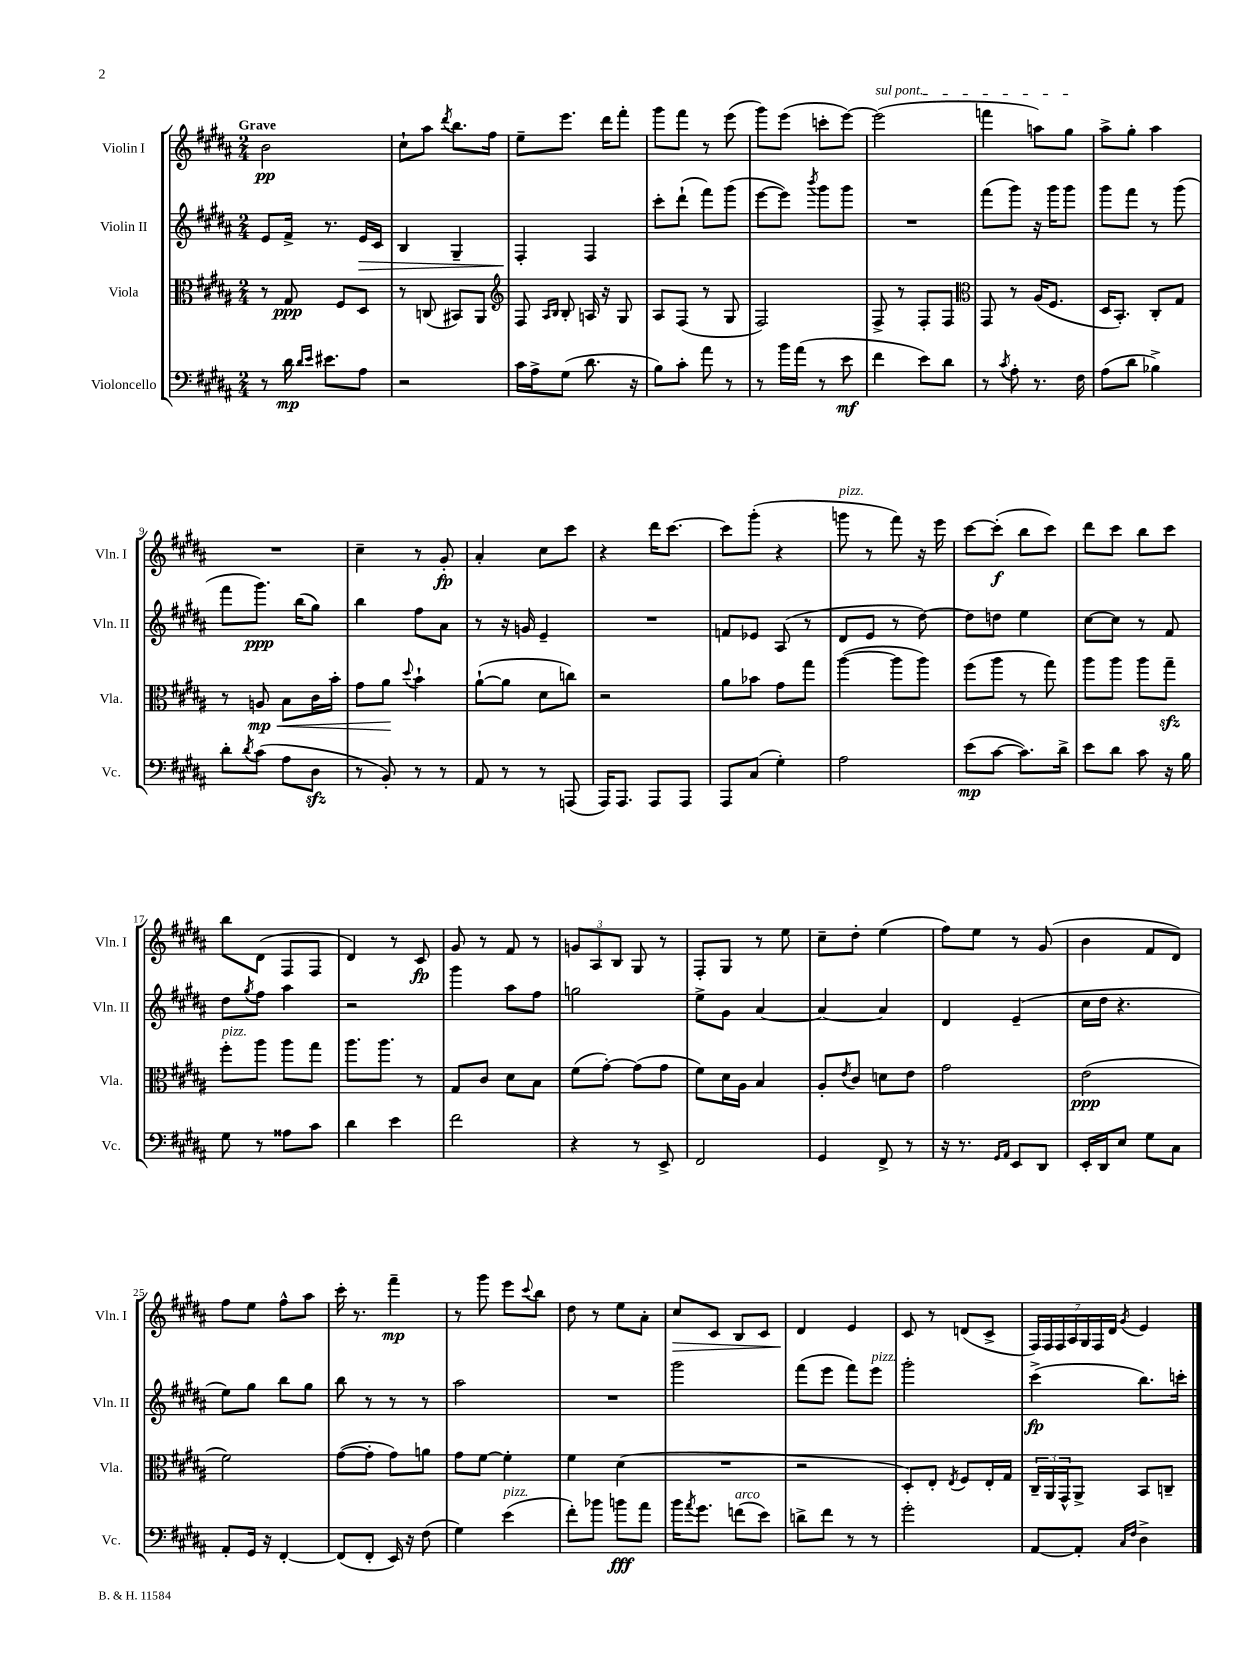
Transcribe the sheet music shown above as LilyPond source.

<<
\new StaffGroup <<
\new Staff = "s0" \with { instrumentName = "Violin I" shortInstrumentName = "Vln. I" } {
    \clef treble \key b \major \numericTimeSignature \time 2/4 \tempo "Grave"
    b'2\pp |
    cis''8-! ais''8 \acciaccatura { dis'''8 } b''8. fis''16 |
    e''8-- e'''8. dis'''16 fis'''8-. |
    gis'''8 fis'''8 r8 e'''8( |
    gis'''8) e'''8( c'''8-. e'''8~) |
    \once \override TextSpanner.bound-details.left.text = \markup { \italic "sul pont." } e'''2\startTextSpan( |
    f'''4 a''8) gis''8\stopTextSpan |
    ais''8-> gis''8-. ais''4 |
    R2 |
    cis''4-- r8 gis'8-.\fp |
    ais'4-. cis''8 cis'''8 |
    r4 dis'''16 cis'''8.~ |
    cis'''8 gis'''8-.( r4 |
    g'''8^\markup { \italic "pizz." } r8 fis'''8) r16 e'''16 |
    cis'''8~ cis'''8-.\f( b''8 cis'''8) |
    dis'''8 cis'''8 b''8 cis'''8 |
    b''8 dis'8( fis8 fis8 |
    dis'4) r8 cis'8\fp |
    gis'8 r8 fis'8 r8 |
    \tuplet 3/2 { g'8 ais8 b8 } gis8 r8 |
    fis8-. gis8 r8 e''8 |
    cis''8-- dis''8-. e''4( |
    fis''8) e''8 r8 gis'8( |
    b'4 fis'8 dis'8) |
    fis''8 e''8 fis''8-^ ais''8 |
    cis'''16-. r8. fis'''4--\mp |
    r8 gis'''8 e'''8 \appoggiatura { cis'''8 } b''8 |
    dis''8 r8 e''8 ais'8-. |
    cis''8\> cis'8 b8 cis'8 |
    dis'4\! e'4 |
    cis'8 r8 d'8( cis'8-> |
    \tuplet 7/4 { fis16) fis16 fis16 ais16 gis16 fis16 dis'16 } \acciaccatura { gis'8 } e'4 \bar "|." |
}
\new Staff = "s1" \with { instrumentName = "Violin II" shortInstrumentName = "Vln. II" } {
    \clef treble \key b \major \numericTimeSignature \time 2/4
    e'8 fis'16-> r8. e'16\> cis'16 |
    b4 gis4-- |
    fis4-.\! fis4 |
    cis'''8-. dis'''8-!( fis'''8) gis'''8( |
    e'''8~ e'''8) \acciaccatura { b'''8 } gis'''8 gis'''8 |
    R2 |
    fis'''8( gis'''8) r16 gis'''16 gis'''8 |
    gis'''8 fis'''8 r8 gis'''8( |
    fis'''8 gis'''8.\ppp) b''16( gis''8) |
    b''4 fis''8 ais'8 |
    r8 r16 g'16 e'4-- |
    R2 |
    f'8 ees'8 ais8( r8 |
    dis'8 e'8 r8 dis''8~) |
    dis''8 d''8 e''4 |
    cis''8~ cis''8 r8 fis'8 |
    dis''8 \acciaccatura { gis''8 } fis''8 ais''4 |
    r2 |
    gis'''4 ais''8 fis''8 |
    g''2 |
    e''8-> gis'8 ais'4~ |
    ais'4~ ais'4 |
    dis'4 e'4--( |
    cis''16 dis''16 r4. |
    e''8) gis''8 b''8 gis''8 |
    b''8 r8 r8 r8 |
    ais''2 |
    R2 |
    gis'''2 |
    fis'''8( e'''8 fis'''8) e'''8^\markup { \italic "pizz." } |
    gis'''2-. |
    cis'''4->\fp( b''8.) c'''16-. \bar "|." |
}
\new Staff = "s2" \with { instrumentName = "Viola" shortInstrumentName = "Vla." } {
    \clef alto \key b \major \numericTimeSignature \time 2/4
    r8 gis8\ppp fis8 dis8 |
    r8 c8( bis,8) ais,8 |
    \clef treble fis8 \grace { ais16 b16 } b8-. a16 r16 gis8 |
    ais8 fis8( r8 gis8 |
    fis2) |
    fis8-> r8 fis8-. fis8 |
    \clef alto gis,8 r8 ais16( fis8. |
    dis16 b,8.-.) cis8-. gis8 |
    r8 a8\mp\< b8 cis'16 b'16-. |
    gis'8 ais'8\! \appoggiatura { dis''8 } b'4-! |
    ais'8~-!( ais'8 dis'8 c''8) |
    r2 |
    ais'8 bes'8 gis'8 gis''8 |
    ais''4~( ais''8 ais''8) |
    fis''8( ais''8 r8 gis''8) |
    ais''8 ais''8 ais''8 gis''8--\sfz |
    fis''8-.^\markup { \italic "pizz." } ais''8 ais''8 gis''8 |
    ais''8. ais''8. r8 |
    gis8 cis'8 dis'8 b8 |
    fis'8( gis'8~-.) gis'8( gis'8 |
    fis'8) dis'16 ais16 b4 |
    ais8-. \acciaccatura { e'8 } cis'8 d'8 e'8 |
    gis'2 |
    e'2\ppp( |
    fis'2) |
    gis'8~( gis'8-. gis'8) a'8 |
    gis'8 fis'8~ fis'4-. |
    fis'4 dis'4( |
    R2 |
    r2 |
    dis8-.) e8-. \acciaccatura { e8 } fis8 e16-. gis16 |
    \tuplet 3/2 { cis16-- ais,16 gis,16-^ } ais,8-> b,8 c8-- \bar "|." |
}
\new Staff = "s3" \with { instrumentName = "Violoncello" shortInstrumentName = "Vc." } {
    \clef bass \key b \major \numericTimeSignature \time 2/4
    r8 dis'16\mp \grace { dis'16 e'16 } eis'8. ais8 |
    r2 |
    cis'16 ais16-> gis8( dis'8. r16 |
    b8) cis'8-. ais'8 r8 |
    r8 b'16 ais'16( r8 e'8\mf |
    fis'4 e'8) dis'8 |
    r8 \acciaccatura { cis'8 } ais8-. r8. fis16 |
    ais8( dis'8 bes4->) |
    dis'8-. \acciaccatura { dis'8 } cis'8( ais8 dis8\sfz |
    r8 b,8-.) r8 r8 |
    ais,8 r8 r8 a,,8( |
    ais,,16) ais,,8. ais,,8 ais,,8 |
    ais,,8 cis8( gis4-.) |
    ais2 |
    e'8\mp( cis'8~ cis'8.) dis'16-> |
    e'8 dis'8 cis'8 r16 b16 |
    gis8 r8 aisis8 cis'8 |
    dis'4 e'4 |
    fis'2 |
    r4 r8 e,8-> |
    fis,2 |
    gis,4 fis,8-> r8 |
    r16 r8. \grace { gis,16 ais,16 } e,8 dis,8 |
    e,16-. dis,16 e8 gis8 cis8 |
    ais,8-. gis,16 r16 fis,4~-. |
    fis,8( fis,8-. e,16) r16 fis8( |
    gis4) e'4^\markup { \italic "pizz." }( |
    fis'8-.) bes'8 b'8\fff ais'8 |
    b'16 \acciaccatura { ais'8 } gis'8. f'8^\markup { \italic "arco" }( e'8) |
    d'8-> fis'8 r8 r8 |
    gis'2-. |
    ais,8~ ais,8-. \grace { cis16 fis16 } dis4-> \bar "|." |
}
>>
>>
